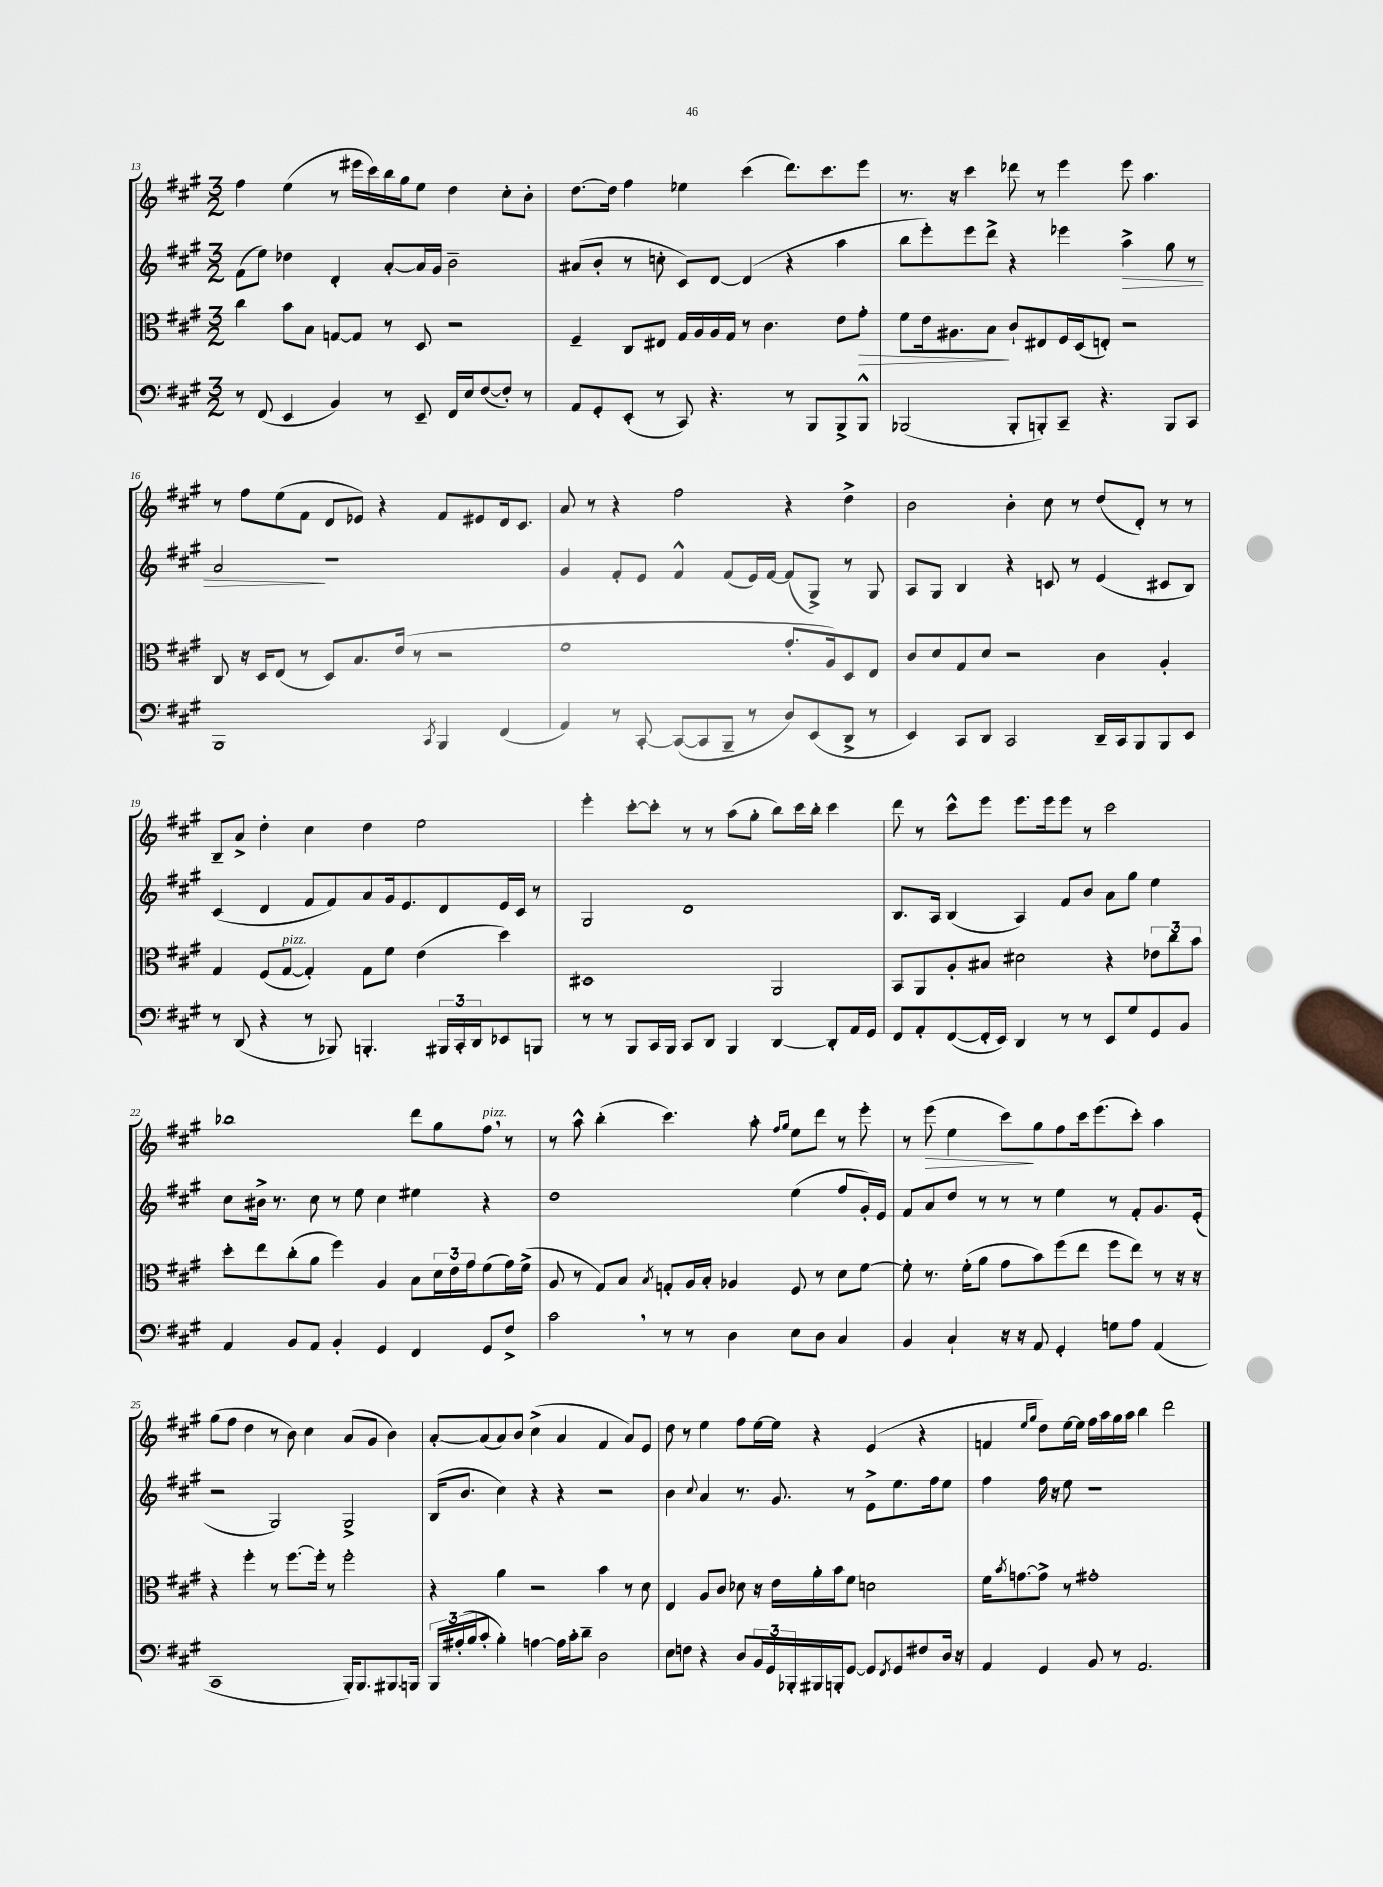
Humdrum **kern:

**kern	**kern	**kern	**kern
*staff4	*staff3	*staff2	*staff1
*clefF4	*clefC3	*clefG2	*clefG2
*k[f#c#g#]	*k[f#c#g#]	*k[f#c#g#]	*k[f#c#g#]
*M3/2	*M3/2	*M3/2	*M3/2
8r	4cc#\	(8f#\L	4ff#\
(8FF#/	.	8ee\J)	.
4EE/	8b\L	4dd-\	(4ee\
.	8B\J	.	.
4BB/)	[8G/L	4d'/	8r
.	8G/]J	.	16eee#\LL
.	.	.	16ccc#\)
8r	8r	[8a'/L	16bb\
.	.	.	16gg#\J
8EE~/	8D/	16a/]L	8ee\J
.	.	16g#/JJ	.
16FF#/LL	2r	2b~\	4dd\
16E/J	.	.	.
([8F#/	.	.	.
8F#'/]J)	.	.	8cc#'\L
8r	.	.	8b'\J
=	=	=	=
8AA/L	4F#~/	(8a#/L	[8.dd\L
8GG#'/	.	8b'/J	.
.	.	.	16dd\]Jk
(8EE'/J	8C#/L	8r	4ff#\
8r	8E#/J	8cc'\	.
8CC#/)	16G#/LL	8c#/L)	4ee-\
.	16A/	.	.
4.r	16A/	[8d/J	.
.	16G#/JJ	.	.
.	8r	(4d/]	(4ccc#\
.	4.c#\	.	.
8r	.	4r	8.ddd\L)
8BBB/L	.	.	.
.	.	.	8.ccc#\
8BBB^/	8e\L	4aa\	.
8BBB^^/J	8g#'\J	.	8eee\J
=	=	=	=
(2BBB-/	8f#\L	8bb\L	8.r
.	16e\k	8eee'\)	.
.	8.A#\	.	16r
.	.	8eee\	4ccc#\
.	8B\J	8ddd^\J	.
8BBB-'/L	8c#`/L	4r	8ddd-\
8BBB'/)	8E#/	.	8r
8CC#~/J	16F#/L	4eee-\	4eee\
.	(16D/J	.	.
4.r	8E'/J)	.	.
.	2r	4aa^\	8eee\
.	.	.	4.aa\
8BBB/L	.	8gg#\	.
8CC#/J	.	8r	.
=	=	=	=
1BBB	8C#/	2a/	8r
.	16r	.	8ff#\L
.	16D/LK	.	.
.	(8E/J	.	(8ee\
.	8r	.	8f#\J
.	8D/L)	1r	8d/L
.	8.B/	.	8e-/J)
.	.	.	4r
.	(16e/Jk	.	.
.	8r	.	.
8qCC#/	.	.	.
4BBB/	2r	.	8f#/L
.	.	.	8e#/
(4FF#/	.	.	16d/k
.	.	.	8.c#/J
=	=	=	=
4AA/)	1f#	4g#/	8a/
.	.	.	8r
8r	.	8f#'/L	4r
[8CC#'/	.	8e/J	.
(8CC#/_L	.	4f#^^/	2ff#\
8CC#/]	.	.	.
8BBB~/J	.	(8f#/L	.
8r	.	16e/L)	.
.	.	[16f#/JJ	.
8D/L)	8.g#'/L	(8f#/]L	4r
(8EE/	.	8G#^/J)	.
.	16A/k)	.	.
8DD^/J	8D/	8r	4dd^\
8r	8E/J	8G#/	.
=	=	=	=
4EE/)	8c#/L	8A/L	2b\
.	8d/	8G#/J	.
8CC#/L	8G#/	4B/	.
8DD/J	8d/J	.	.
2CC#/	2r	4r	4b'\
.	.	8c/	8cc#\
.	.	8r	8r
16DD~/LL	4c#\	(4e/	(8dd/L
16CC#/J	.	.	.
8BBB/	.	.	8d'/J)
8BBB/	4A'/	8c#/L	8r
8EE/J	.	8B/J)	8r
=	=	=	=
8r	4G#/	(4c#/	8B~/L
(8DD/	.	.	8a^/J
4r	(8F#/L	4d/	4dd'\
.	[8G#/J	.	.
8r	4G#'/])	8f#/L	4cc#\
8BBB-/)	.	8f#/)	.
4.BBB'/	8G#\L	8a/	4dd\
.	8f#\J	16g#/k	.
.	.	8.e/	.
.	(4e\	.	2ee\
24BBB#/LL	.	8d/	.
24CC#'/	.	.	.
24DD/J	.	.	.
8EE-/	4dd\)	16e/L	.
.	.	16c#/JJ	.
8BBB/J	.	8r	.
=	=	=	=
8r	1D#	2G#/	4eee'\
8r	.	.	.
8BBB/L	.	.	[8ccc#'\L
16CC#/L	.	.	8ccc#'\]J
16BBB/JJ	.	.	.
8CC#/L	.	1d	8r
8DD/J	.	.	8r
4BBB/	.	.	(8aa\L
.	.	.	8gg#'\J
[4DD/	2AA/	.	8bb\L)
.	.	.	16ccc#\L
.	.	.	16bb'\JJ
8DD'/]L	.	.	4ccc#\
16AA/L	.	.	.
16GG#/JJ	.	.	.
=	=	=	=
8FF#/L	8BB/L	8.B/L	8ddd\
8AA'/	8AA/	.	8r
.	.	16A/Jk	.
([8FF#/	8A'/	(4B/	8ccc#^^\L
16FF#'/]L	8B#/J	.	8eee\J
16EE/JJ)	.	.	.
4DD/	2d#\	4A/)	8.eee\L
.	.	.	16eee\k
8r	.	8f#/L	8eee\J
8r	.	8b/J	8r
8EE/L	4r	8a\L	2ccc#\
8G#/	.	8gg#\J	.
8GG#/	12e-\L	4ee\	.
.	12cc#\	.	.
8BB/J	.	.	.
.	12b\J	.	.
=	=	=	=
4AA/	8dd'\L	8cc#\L	1bb-
.	8ee\	16b#^\Jk	.
.	.	8.r	.
8BB/L	(8cc#'\	.	.
8AA/J	8a\J	8cc#\	.
4BB'/	4ff#\)	8r	.
.	.	8ee\	.
4GG#/	4A/	4cc#\	.
4FF#/	8B\L	4ee#\	8ddd\L
.	24d\L	.	8gg#\
.	24e\	.	.
.	24g#\J	.	.
8GG#/L	(8f#\	4r	8ff#\J
8F#^/J	16g#\L)	.	8r
.	(16f#^\JJ	.	.
=	=	=	=
2c#\	8A/	1dd	8r
.	8r	.	8aa^^\
.	8G#/L)	.	(4bb'\
.	8B/J	.	.
.	8qB/	.	.
8r	8G'/L	.	4.ccc#\)
8r	16A/L	.	.
.	16B'/JJ	.	.
4D\	4A-/	.	.
.	.	.	8aa'\
.	.	.	16qqff#/LL
.	.	.	16qqgg#/JJ
8E\L	8F#/	(4ee\	8ee\L
8D\J	8r	.	8ddd\J
4C#/	8d\L	8ff#/L	8r
.	[8f#\J	16g#'/L)	8eee'\
.	.	16e/JJ	.
=	=	=	=
4BB/	8f#'\]	8f#/L	8r
.	8.r	8a/	(8eee\
4C#`/	.	8dd/J	4ee\
.	(16f#'\LK	.	.
.	8a\J	8r	.
16r	8g#\L	8r	8ccc#\L)
16r	.	.	.
8AA/	8b\)	8r	8gg#\
4GG#'/	(8ff#\	4ee\	8ff#\
.	8ee\J	.	16ccc#\k
.	.	.	(8.eee\
8G\L	8ff#\L	8r	.
8A\J	8ee\J)	8f#'/L	8ccc#'\J)
(4AA/	8r	8.g#/	4aa\
.	16r	.	.
.	16r	(16e'/Jk	.
=	=	=	=
1CC#	4r	2r	(8gg#\L
.	.	.	8ff#\J
.	4ff#'\	.	4dd\
.	8r	2G#/)	8r
.	[8.ff#\L	.	8b\)
.	.	.	4cc#\
.	16ff#'\]Jk	.	.
.	8r	.	.
16BBB'/LK)	2ff#'\	2G#^/	(8a/L
8.BBB/	.	.	.
.	.	.	8g#/J
8.BBB#/	.	.	4b\)
16BBB/Jk	.	.	.
=	=	=	=
24BBB/LL	4r	(16B/LK	[8a'/L
(24A#'/	.	.	.
.	.	8.b/J	.
24B/J	.	.	.
8c#'/J	.	.	(8a/]
4B'\)	4a\	4cc#\)	8a/)
.	.	.	8b/J
[4A\	2r	4r	(4cc#^\
16A\]LL	.	4r	4a/
16c#'\J	.	.	.
8d~\J	.	.	.
2D\	4b\	2r	4f#/
.	8r	.	8a/L)
.	8d\	.	8e/J
=	=	=	=
8E\L	4E/	4b\	8dd\
8F\J	.	.	8r
.	.	8qqcc#/	.
4r	8A/L	4a/	4ee\
.	8c#/J	.	.
8D/L	8d-\	8.r	8ff#\L
24BB/L	16r	.	[16ee\L
24GG#/	.	.	.
.	16e\LL	8.g#/	16ee\]JJ
24BBB-'/	.	.	.
16BBB#/	16a'\	.	4r
16BBB'/J	16b\J	.	.
[8GG#/J	8f#\J	8r	.
8GG#/]L	2d\	8e^\L	(4e/
8qFF#/	.	.	.
8GG#/	.	8.ee\	.
8F#/	.	.	4r
.	.	16ff#\k	.
16D/Jk	.	8ee\J	.
16r	.	.	.
=	=	=	=
4AA/	16f#\LK	4ff#\	4f/
.	8qb/	.	.
.	[8.g\	.	.
.	.	.	16qqee/LL
.	.	.	16qqgg#/JJ
4GG#/	8g^\]J	16ff#\	8dd\L)
.	.	16r	.
.	8r	8ee\	[16ee\L
.	.	.	16ee\]JJ
8BB/	1g#'	1r	16ff#\LL
.	.	.	16aa\
8r	.	.	16gg#\
.	.	.	16aa\JJ
2.AA/	.	.	4bb\
.	.	.	2ddd\
==	==	==	==
*-	*-	*-	*-
